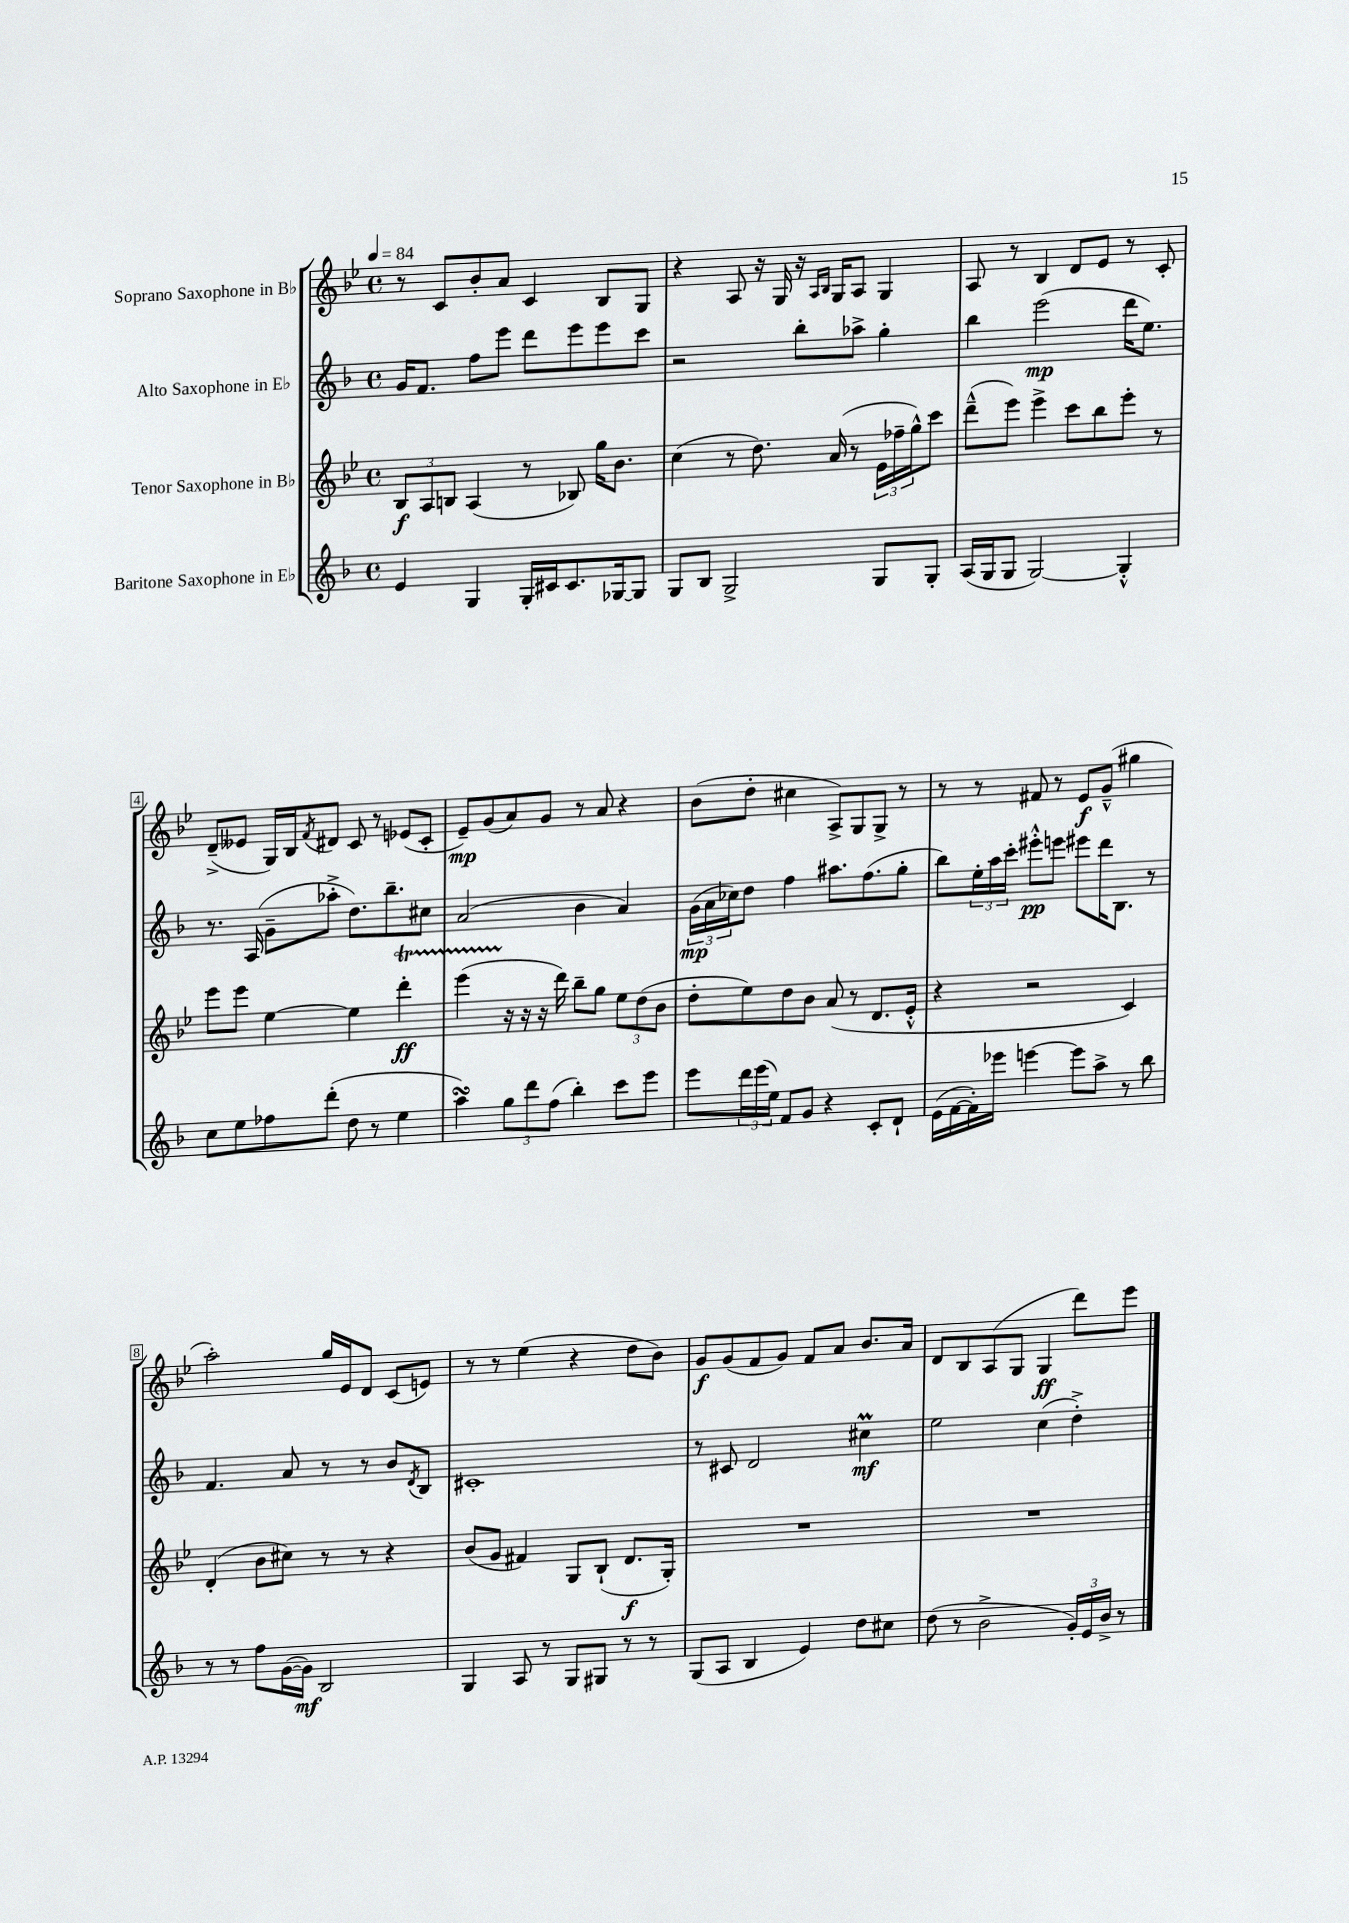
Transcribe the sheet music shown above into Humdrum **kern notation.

**kern	**kern	**kern	**kern
*staff4	*staff3	*staff2	*staff1
*clefG2	*clefG2	*clefG2	*clefG2
*k[b-]	*k[b-e-]	*k[b-]	*k[b-e-]
*M4/4	*M4/4	*M4/4	*M4/4
*met(c)	*met(c)	*met(c)	*met(c)
*MM84	*MM84	*MM84	*MM84
4e/	12B-/L	16g/LK	8r
.	.	8.f/J	.
.	12A/	.	.
.	.	.	8c/L
.	12B/J	.	.
4G/	(4A/	8ff\L	8b-'/
.	.	8eee\J	8a/J
16G'/LL	8r	8ddd\L	4c/
16c#/J	.	.	.
8.c#/	8B-/)	8eee\	.
.	16gg\LK	8eee\	8B-/L
[16G-/k	8.b-\J	.	.
8G-/]J	.	8ccc\J	8G/J
=	=	=	=
8G/L	(4cc\	2r	4r
8B-/J	.	.	.
2G^/	8r	.	8A/
.	8.dd\)	.	16r
.	.	.	16G/
.	.	8bb-'\L	16r
.	.	.	16qqA/LL
.	.	.	16qqB-/JJ
.	(16a/	.	16G/LK
.	8r	8aa-^\J	8A/J
8G/L	24e-\LL	4gg'\	4G/
.	24ff-~\	.	.
.	24gg^^\J)	.	.
8G'/J	8ccc\J	.	.
=	=	=	=
(16A/LL	(8ddd~^^\L	4bb-\	8A/
16G/J	.	.	.
8G/J	8eee-\J)	.	8r
[2G/)	4eee-^\	(2eee\	4B-/
.	8ccc\L	.	8d/L
.	8bb-\	.	8e-/J
4G'^^/]	8eee-'\J	16ddd\LK	8r
.	.	8.ee\J)	.
.	8r	.	8c'/
=	=	=	=
8cc\L	8eee-\L	8.r	(8d~^/L
8ee\	8eee-\J	.	8e--/J
.	.	(16A/	.
8ff-\	[4ee-\	8g~\L	16G/LL)
.	.	.	16B-/J
.	.	.	8qf/
(8ddd'\J	.	8aa-'^\J	8d#/J
8dd\	4ee-\]	8.dd\L)	8c/
8r	.	.	8r
.	.	8.bb-~\	.
4ee\	4ddd'\	.	(8e-/L
.	.	8cc#\J	8c'/J
=	=	=	=
4aa\)	(4eee-\	(2a/	8e-~/L)
.	.	.	(8g/
12gg\L	16r	.	8a/)
.	16r	.	.
12ddd\	.	.	.
.	16r	.	8g/J
(12ff\J	.	.	.
.	16ddd\)	.	.
4bb-'\)	8bb-~\L	4b-\	8r
.	8gg\J	.	8a/
8ccc\L	12ee-\L	4a/)	4r
.	(12dd\	.	.
8eee\J	.	.	.
.	12b-\J	.	.
=	=	=	=
8eee\L	8dd'\L	(24g\LL	(8b-\L
.	.	24a\	.
.	.	24cc-\J)	.
24ddd\L	8ee-\)	8dd\J	8dd'\J
(24eee\	.	.	.
24ee\JJ)	.	.	.
8f/L	8dd\	4ff\	4cc#\
8g/J	8b-\J	.	.
4r	(8a/	8.aa#\L	8A^/L)
.	8r	.	8G/
.	.	(8.ff\	.
8c'/L	8.d/L	.	8G^/J
8d`/J	.	8gg'\J	8r
.	16e-'^^/Jk	.	.
=	=	=	=
(16e\LL	4r	8bb-\L)	8r
[16f\	.	.	.
16f'\])	.	24ee'\L	8r
.	.	24aa\	.
16eee-\JJ	.	.	.
.	.	24ccc'\JJ	.
[4eee\	2r	8eee#'^^\L	8f#/
.	.	8eee\J	8r
8eee\]L	.	8eee#\L	8e-/L
8aa^\J	.	16ddd\K	(8g~^^/J
.	.	8.B-\J	.
8r	4c/)	.	4gg#\
8bb-\	.	8r	.
=	=	=	=
8r	(4d'/	4.f/	2aa'\)
8r	.	.	.
8ff\L	8b-\L	.	.
([16g\L	8cc#\J)	8a/	.
16g\]JJ)	.	.	.
2B-/	8r	8r	16gg/LL
.	.	.	16e-/J
.	8r	8r	8d/J
.	4r	8b-/L	(8c/L
.	.	8qd/	.
.	.	8B-/J	8e/J)
=	=	=	=
4G/	(8b-/L	1c#'	8r
.	8g/J	.	8r
8A/	4f#/)	.	(4ee-\
8r	.	.	.
8G/L	8G/L	.	4r
8G#/J	(8B-`/J	.	.
8r	8.d/L	.	8dd\L
8r	.	.	8b-\J)
.	16G'/Jk)	.	.
=	=	=	=
(8G/L	1r	8r	8g/L
8A/J	.	8c#/	(8g/
4B-/	.	2d/	8f/
.	.	.	8g/J)
4e/)	.	.	8f/L
.	.	.	8a/J
8dd\L	.	4cc#\	8.b-/L
8cc#\J	.	.	.
.	.	.	16a/Jk
=	=	=	=
(8dd\	1r	2ee\	8d/L
8r	.	.	8B-/
2b-^\	.	.	(8A/
.	.	.	8G/J
.	.	(4cc\	4G/
24g'/LL)	.	4dd'^\)	8ddd\L)
24e/	.	.	.
24b-^/JJ	.	.	.
8r	.	.	8eee-\J
==	==	==	==
*-	*-	*-	*-
